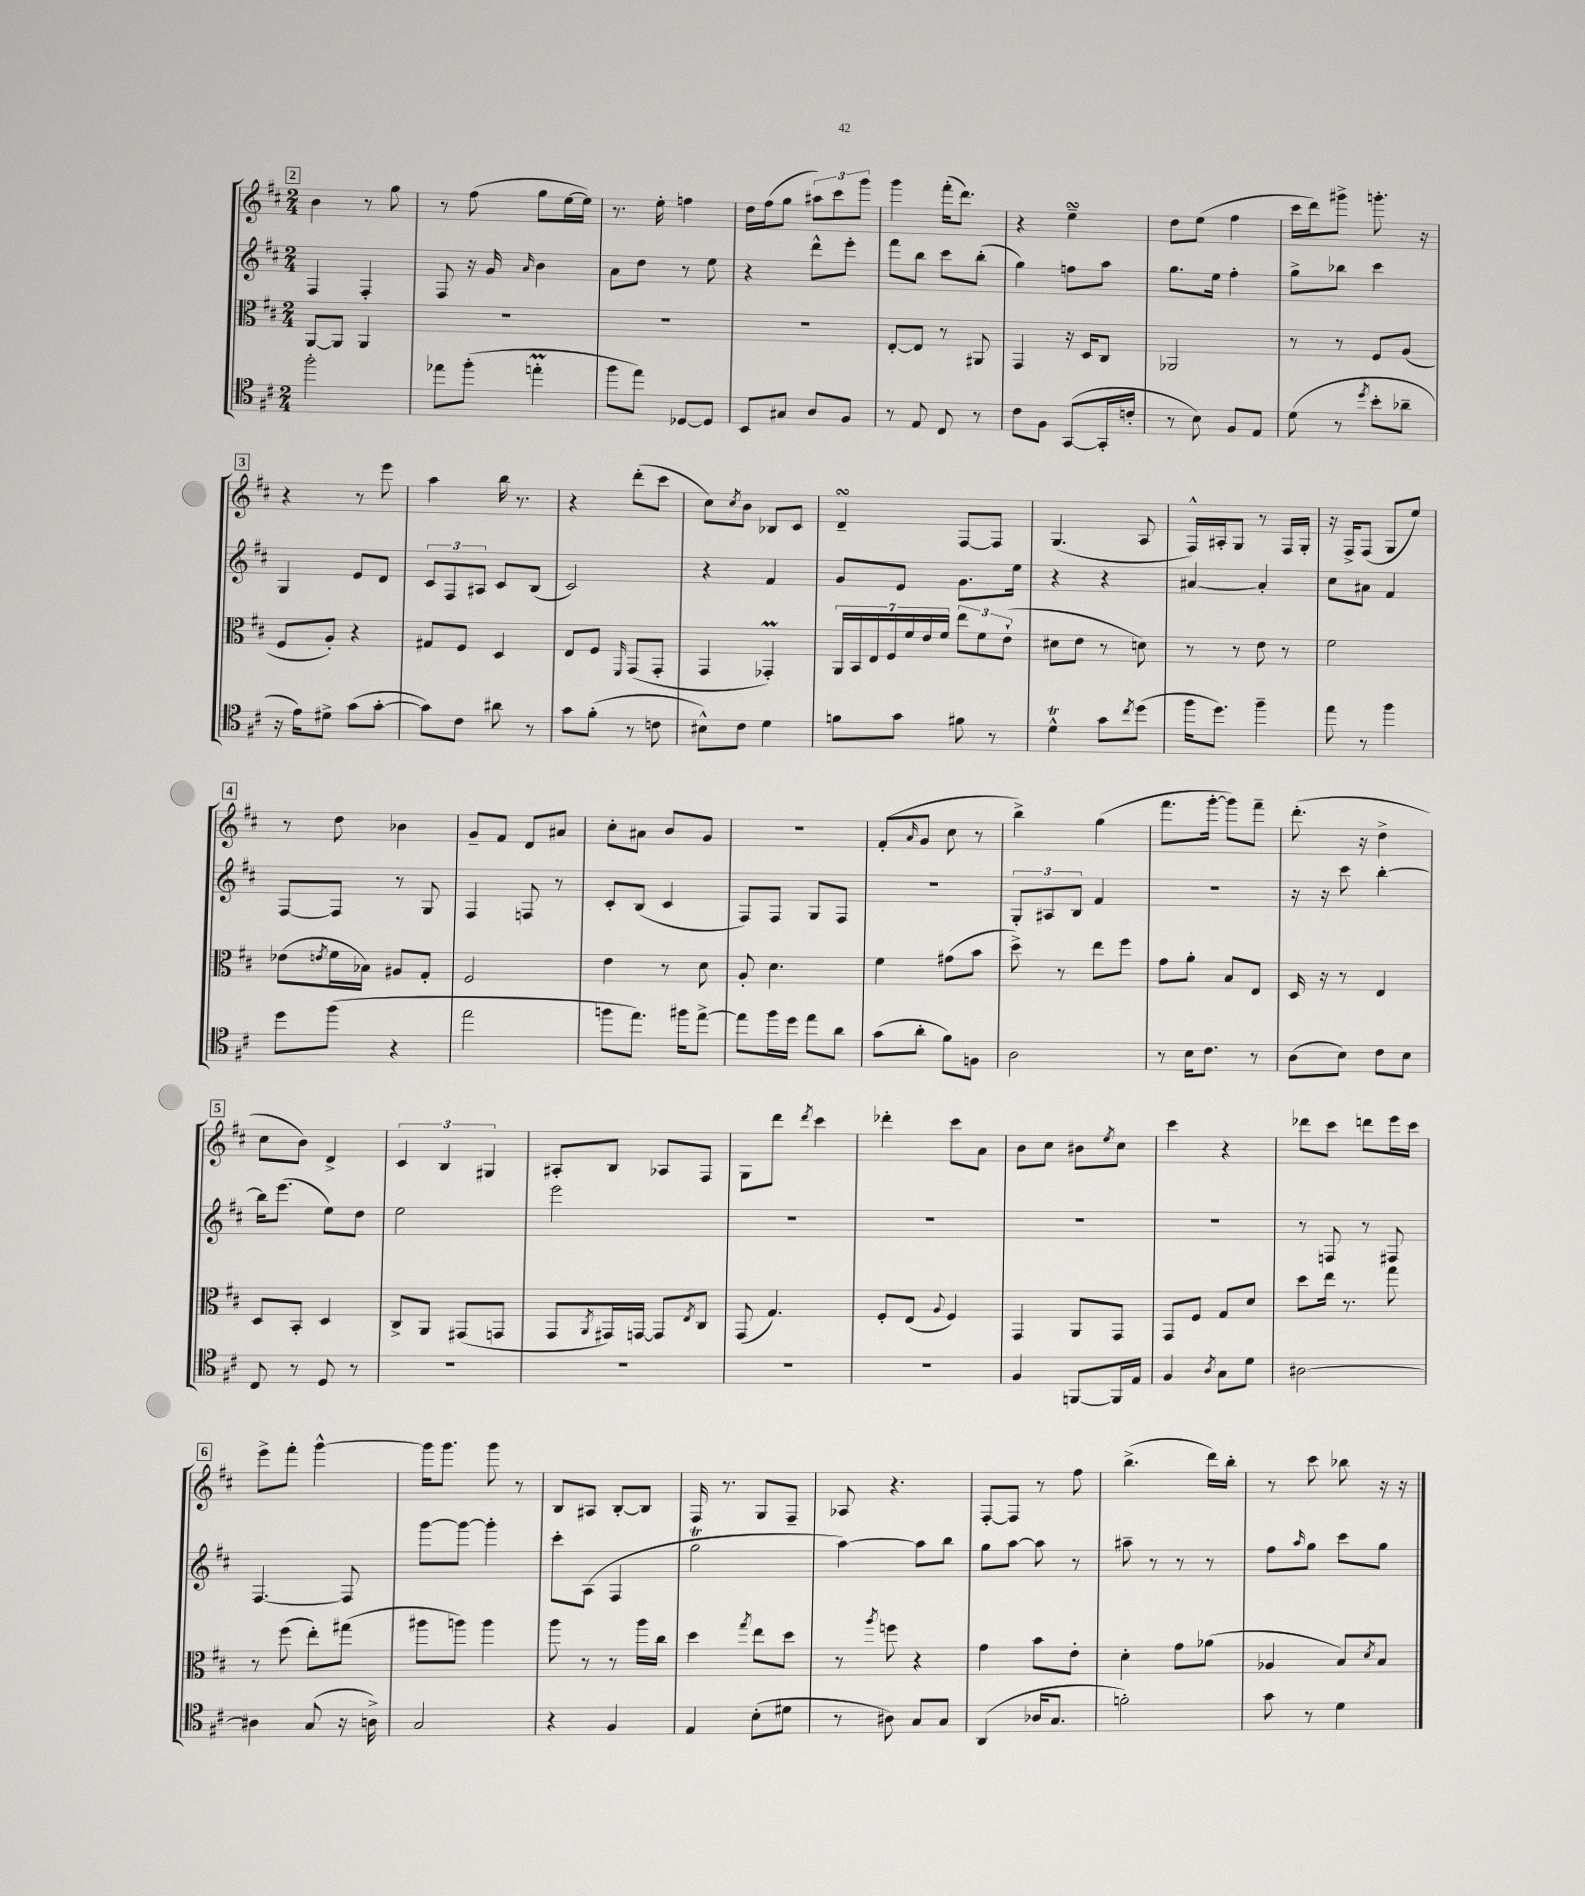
<<
\new StaffGroup <<
\new Staff = "s0" {
    \clef treble \key d \major \numericTimeSignature \time 2/4
    \mark \markup { \box "2" } b'4 r8 g''8 |
    r8 fis''8( g''8 e''16~ e''16) |
    r8. e''16-. f''4 |
    d''16 fis''16( g''8 \tuplet 3/2 { ais''8) cis'''8 g'''8 } |
    g'''4 fis'''16-.( d'''8.) |
    r4 e''4--\turn |
    d''8 e''8( fis''4 |
    cis'''16 d'''16) gis'''8-> g'''8.-. r16 |
    \mark \markup { \box "3" } r4 r8 e'''8 |
    a''4 b''16 r8. |
    r4 d'''8-.( cis'''8 |
    cis''8) \acciaccatura { cis''8 } b'8 bes8 cis'8 |
    d'4--\turn fis8~ fis8 |
    g4.( a8 |
    fis16-^) ais16-. g8 r8 fis16 g16-. |
    r16 fis16-> fis8( g8 e''8) |
    \mark \markup { \box "4" } r8 d''8 bes'4 |
    g'8-- fis'8 d'8 ais'8 |
    cis''8-. ais'8 b'8 g'8 |
    r2 |
    fis'8-.( \grace { a'16 } g'8 cis''8 r8 |
    b''4->) g''4( |
    fis'''8. g'''16~-. g'''8) fis'''8-- |
    d'''8.-.( r16 d''4-> |
    \mark \markup { \box "5" } cis''8 b'8) d'4-> |
    \tuplet 3/2 { cis'4 b4 gis4 } |
    ais8-. b8 aes8 fis8 |
    g8 d'''8 \acciaccatura { d'''8 } cis'''4 |
    des'''4-. cis'''8 a'8 |
    b'8 cis''8 bis'8 \acciaccatura { e''8 } cis''8 |
    cis'''4 r4 |
    des'''8 cis'''8 d'''8 e'''16 cis'''16 |
    \mark \markup { \box "6" } e'''8-> fis'''8-. g'''4~-^ |
    g'''16 g'''8. g'''8 r8 |
    b8 ais8 b8~-. b8 |
    fis16 r8. g8 fis8-- |
    aes8 r4. |
    fis8~-. fis8 r8 fis''8 |
    b''4.->( d'''16) b''16-. |
    r8 cis'''8 bes''8 r16 r16 \bar "|." |
}
\new Staff = "s1" {
    \clef treble \key d \major \numericTimeSignature \time 2/4
    \mark \markup { \box "2" } fis4 fis4-. |
    fis8 r16 g'16 \grace { a'16 } b'4 |
    a'8 d''8 r8 e''8 |
    r4 d'''8-^ e'''8-. |
    fis'''8 b''8 cis'''8 b''8-.( |
    g''4) f''8 a''8 |
    g''8. e''16 fis''4-. |
    g''8-> bes''8 cis'''4 |
    \mark \markup { \box "3" } g4 e'8 d'8 |
    \tuplet 3/2 { cis'8 fis8 ais8 } cis'8 b8( |
    cis'2) |
    r4 fis'4 |
    g'8 e'8 g'8. e''16 |
    r4 r4 |
    ais'4~ ais'4-. |
    cis''8 ais'8 fis'4 |
    \mark \markup { \box "4" } fis8~ fis8 r8 g8 |
    fis4 f8 r8 |
    cis'8-. b8( cis'4 |
    fis8) fis8 g8 fis8 |
    R2 |
    \tuplet 3/2 { g8-. ais8 b8 } fis'4 |
    r2 |
    r16 r16 cis'''8 b''4~-. |
    \mark \markup { \box "5" } b''16 e'''8.( e''8) d''8 |
    e''2 |
    e'''2 |
    R2 |
    R2 |
    R2 |
    R2 |
    r8 f8 r8 fis8 |
    \mark \markup { \box "6" } fis4.~ fis8 |
    g'''8~ g'''8~ g'''4-. |
    cis'''8-. a8( fis4 |
    g''2\trill |
    a''4~) a''8 b''8 |
    g''8 a''8~ a''8 r8 |
    ais''8-- r8 r8 r8 |
    fis''8 \grace { a''16 } g''8 cis'''8 g''8 \bar "|." |
}
\new Staff = "s2" {
    \clef alto \key d \major \numericTimeSignature \time 2/4
    \mark \markup { \box "2" } a,8~ a,8 a,4 |
    R2 |
    R2 |
    R2 |
    e8~-. e8 r8 ais,8 |
    g,4 r16 d16 cis8 |
    aes,2 |
    r8 r8 fis8 a8( |
    \mark \markup { \box "3" } fis8 a8-.) r4 |
    gis8 fis8 d4 |
    e8 fis8 \grace { fis,16 } g,8( g,8-. |
    g,4 ges,4-.\prall) |
    \tuplet 7/4 { a,16 b,16 e16 fis16 fis'16 e'16 fis'16 } \tuplet 3/2 { e''8 fis'8 e'8-!( } |
    dis'8 e'8 r8 d'8) |
    r8 r8 e'8 r8 |
    fis'2 |
    \mark \markup { \box "4" } ees'8( \acciaccatura { e'8 } fis'16 bes16) ais8 g8-. |
    fis2 |
    e'4 r8 d'8 |
    a8-. d'4. |
    fis'4 gis'8( b'8 |
    d''8->) r8 e''8 fis''8 |
    g'8 a'8-. b8 e8 |
    d16 r16 r8 e4 |
    \mark \markup { \box "5" } d8 b,8-. d4 |
    cis8-> a,8 gis,8( g,8 |
    g,8 \acciaccatura { a,8 } gis,16) g,16~ g,8 \acciaccatura { e8 } cis8 |
    g,8( g4.) |
    fis8-. e8( \appoggiatura { a8 } fis4) |
    g,4 a,8 g,8 |
    g,8 fis8 g8 d'8 |
    d''8 e''16 r8. g''8 |
    \mark \markup { \box "6" } r8 fis''8( e''8-.) gis''8( |
    ais''8 a''8) a''4 |
    a''8 r8 r8 a''16 cis''16 |
    d''4 \acciaccatura { g''8 } e''8 d''8 |
    r8 \acciaccatura { a''8 } f''8 r4 |
    g'4 b'8 e'8-. |
    d'4-. g'8 aes'8( |
    aes4 b8) \acciaccatura { d'8 } b8 \bar "|." |
}
\new Staff = "s3" {
    \clef tenor \key d \major \numericTimeSignature \time 2/4
    \mark \markup { \box "2" } fis''2-. |
    ees''8 fis''8-.( e''4-.\prall |
    fis''8 e''8) des8~ des8 |
    b,8 gis8 a8 fis8 |
    r8 e8 cis8 r8 |
    cis'8 fis8 g,8~( g,16-. c'16-. |
    r8 b8) fis8 e8 |
    d'8( r8 \acciaccatura { d''8 } b'8-. aes'8-- |
    \mark \markup { \box "3" } r16 e'16) dis'8-> g'8( g'8~-. |
    g'8) cis'8 ais'8 r8 |
    g'8 fis'8-.( r8 c'8 |
    bis8-^) cis'8 d'4 |
    f'8 g'8 fis'8 r8 |
    d'4-^\trill g'8 \acciaccatura { cis''8 } d''8( |
    fis''16 d''8.) fis''4-- |
    e''8 r8 fis''4 |
    \mark \markup { \box "4" } d''8 fis''8( r4 |
    e''2 |
    f''8 e''8.) fis''16 e''8~-> |
    e''8 fis''16 d''16 e''8 a'8 |
    g'8( a'8-. fis'8) f8 |
    a2 |
    r8 b16 cis'8. r8 |
    a8( b8) cis'8 b8 |
    \mark \markup { \box "5" } cis8 r8 d8 r8 |
    R2 |
    R2 |
    R2 |
    R2 |
    fis4 f,8~ f,16 e16 |
    fis4 \acciaccatura { a8 } g8 d'8 |
    ais2~ |
    \mark \markup { \box "6" } ais4 g8( r16 a16->) |
    g2 |
    r4 fis4 |
    e4 b8-.( dis'8 |
    r8 ais8) g8 g8 |
    a,4( aes16 g8. |
    f'2-.) |
    g'8 r8 d'4 \bar "|." |
}
>>
>>
